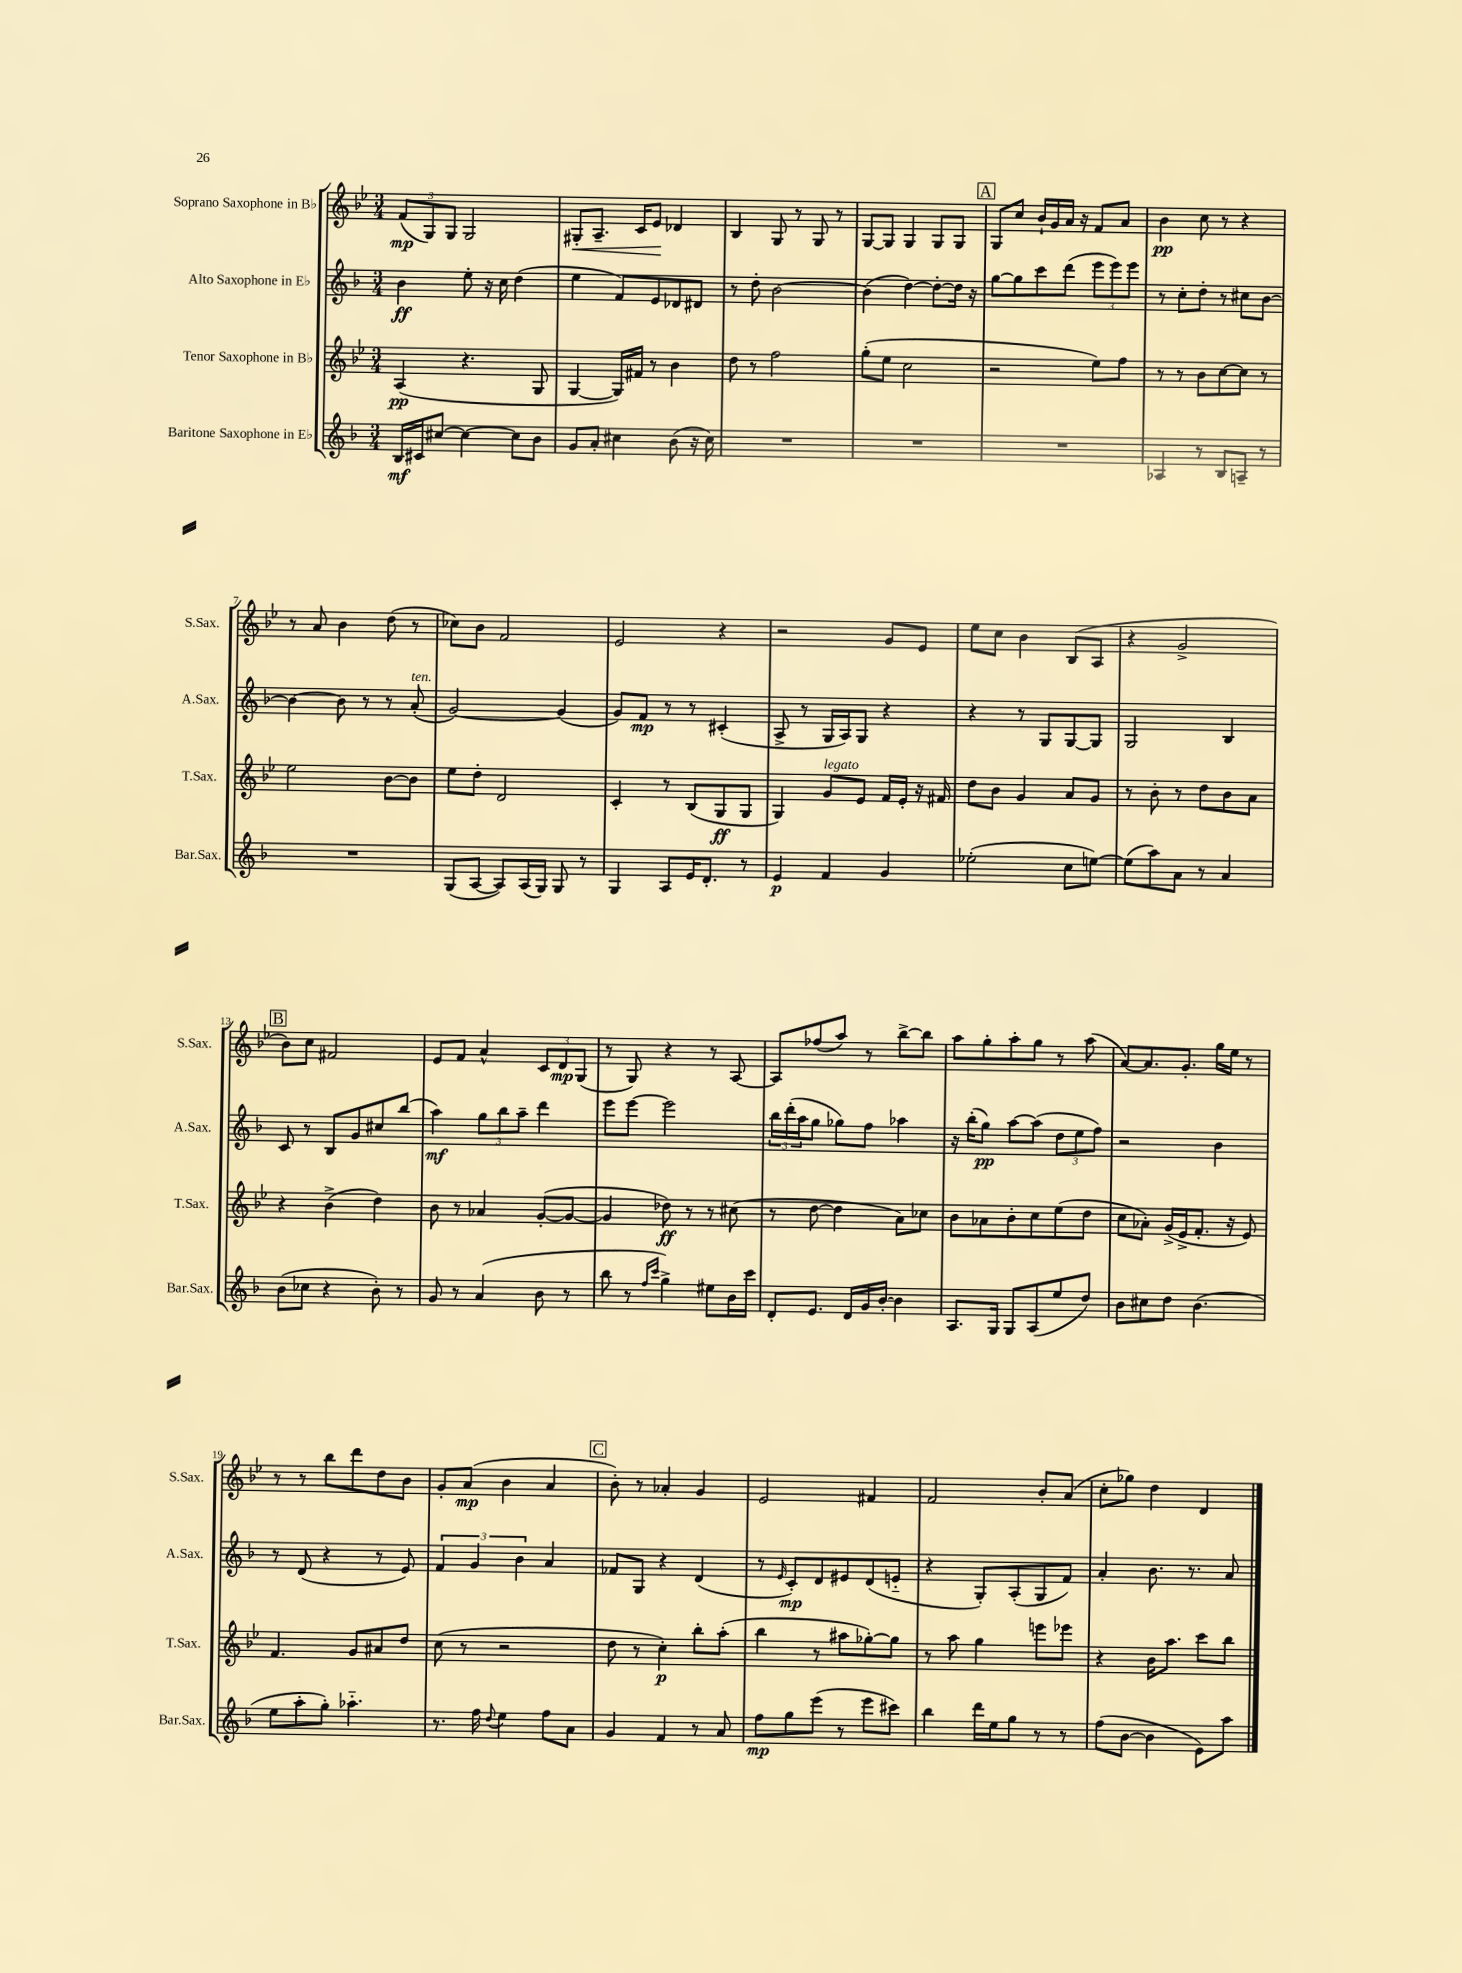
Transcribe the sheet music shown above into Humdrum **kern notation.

**kern	**kern	**kern	**kern
*staff4	*staff3	*staff2	*staff1
*clefG2	*clefG2	*clefG2	*clefG2
*k[b-]	*k[b-e-]	*k[b-]	*k[b-e-]
*M3/4	*M3/4	*M3/4	*M3/4
16B-	(4A	4b-	(12f
16c#	.	.	.
.	.	.	12G)
[8cc#	.	.	.
.	.	.	12G
4cc#_	4.r	8ee'	2G
.	.	16r	.
.	.	16cc	.
8cc#]	.	(4dd	.
8b-	8G	.	.
=	=	=	=
8g	[4G	4ee	8G#'
8a'	.	.	8.A~
4cc#	16G])	8f)	.
.	16f#	.	16c
.	8r	8e	8e-
(8b-	4b-	8d-	4d-
16r	.	8d#	.
16cc#)	.	.	.
=	=	=	=
2.r	8dd	8r	4B-
.	8r	8dd'	.
.	2ff	[2b-	8G
.	.	.	8r
.	.	.	8G
.	.	.	8r
=	=	=	=
2.r	(8gg'	(4b-]	[8G
.	8ee-	.	8G]
.	2cc	[4dd)	4G
.	.	8dd'_	8G
.	.	16dd]	8G
.	.	16r	.
=	=	=	=
2.r	2r	[8gg	8G
.	.	8gg]	8cc
.	.	8ccc	16b-`
.	.	.	16g
.	.	(8ddd	16a
.	.	.	16r
.	8ee-)	12eee	8f
.	.	12eee)	.
.	8ff	.	8a
.	.	12eee	.
=	=	=	=
4A-	8r	8r	4b-
.	8r	8cc'	.
8r	8b-	8dd'	8cc
8B-	[8cc	8r	8r
8A~	8cc]	8cc#	4r
8r	8r	[8b-	.
=	=	=	=
2.r	2ee-	4b-_	8r
.	.	.	8a
.	.	8b-]	4b-
.	.	8r	.
.	[8b-	8r	(8dd
.	8b-]	(8a'	8r
=	=	=	=
(8G	8ee-	[2g)	8cc-)
[8A	8dd'	.	8b-
8A])	2d	.	2f
(16A	.	.	.
16G)	.	.	.
8G	.	(4g]	.
8r	.	.	.
=	=	=	=
4G	4c'	8g)	2e-
.	.	8f	.
8A	8r	8r	.
16e	(8B-	8r	.
8.d'	.	.	.
.	8G	(4c#'	4r
8r	8G	.	.
=	=	=	=
4e	4G)	8A^	2r
.	.	8r	.
4f	8g	16G	.
.	.	16A)	.
.	8e-	8G	.
4g	16f	4r	8g
.	16e-'	.	.
.	16r	.	8e-
.	16f#	.	.
=	=	=	=
(2ee-'	8dd	4r	8ee-
.	8b-	.	8cc
.	4g	8r	4b-
.	.	8G	.
8cc	8a	[8G	(8B-
[8ee)	8g	8G]	8A
=	=	=	=
(8ee]	8r	2G	4r
8aa)	8b-'	.	.
8a	8r	.	2g^
8r	8dd	.	.
4a	8b-	4B-	.
.	8a	.	.
=	=	=	=
(8b-	4r	8c	8b-)
8cc-	.	8r	8cc
4r	(4b-^	8B-	2f#
.	.	8g	.
8b-')	4dd)	8cc#	.
8r	.	(8bb-	.
=	=	=	=
8g	8b-	4aa)	8e-
8r	8r	.	8f
(4a	4a-	12gg	4a^^
.	.	12bb-	.
.	.	12aa~	.
8b-	([8g'	4ddd	12c
.	.	.	12d
8r	8g_	.	.
.	.	.	(12G
=	=	=	=
8bb-	4g]	8eee	8r
8r	.	[8eee	8G)
16qqff	.	.	.
16qqccc	.	.	.
4gg^)	8dd-)	2eee]	4r
.	8r	.	.
8ee#	8r	.	8r
16b-	(8cc#	.	[8A
16ccc	.	.	.
=	=	=	=
8d'	8r	24bb-	8A]
.	.	(24ddd'	.
.	.	24aa	.
8.e	[8dd	8gg	(8ff-
.	4dd]	8gg-)	8aa)
16d	.	.	.
16g	.	8ff	8r
[16b-'	.	.	.
4b-]	8a)	4aa-	[8bb-^
.	8cc-	.	8bb-]
=	=	=	=
8.A	8b-	16r	8aa
.	.	(16bb-'	.
.	8a-	8gg)	8gg'
16G	.	.	.
8G	8b-'	[8aa	8aa'
(8A	8cc	(8aa]	8gg
8ee	(8ee-	12dd	8r
.	.	12ee	.
8dd)	8dd	.	(8aa
.	.	12ff)	.
=	=	=	=
8b-	8cc	2r	[8a)
8cc#	8a-')	.	8.a]
8dd	(16g^	.	.
.	16e-^	.	8.g'
(4.b-	8.f'	.	.
.	.	4b-	16gg
.	16r	.	16ee-
.	8e-)	.	8r
=	=	=	=
8ee	4.f	8r	8r
8aa'	.	(8d	8r
8gg')	.	4r	8bb-
4.aa-'~	8g	.	8ddd
.	8a#	8r	8dd
.	8dd	8e)	8b-
=	=	=	=
8.r	(8cc	6f	8g'
.	8r	.	(8a
.	.	6g	.
16ff	.	.	.
8qqdd	.	.	.
4ee	2r	.	4b-
.	.	6b-	.
8ff	.	4a	4a
8a	.	.	.
=	=	=	=
4g	8dd	8f-	8b-')
.	8r	8G	8r
4f	4cc')	4r	4a-'
8r	8bb-'	(4d	4g
8a	(8aa'	.	.
=	=	=	=
8ff	4bb-	8r	2e-
.	.	16qqe	.
8gg	.	8c')	.
(8eee	8r	8d	.
8r	8aa#	8e#	.
8eee	[8gg-')	(8d	4f#
8ccc#)	8gg-]	8e'~	.
=	=	=	=
4bb-	8r	4r	2f
.	8aa	.	.
16ddd	4gg	8G')	.
16ee	.	.	.
8gg	.	(8A'	.
8r	8eee	8G	8b-'
8r	8eee-	8f)	(8a
=	=	=	=
(8ff	4r	4a'	8cc'
[8b-	.	.	8gg-)
4b-]	16b-	8.b-	4dd
.	8.aa	.	.
.	.	8.r	.
8e)	8ccc	.	4d
8aa	8bb-	8a	.
==	==	==	==
*-	*-	*-	*-
